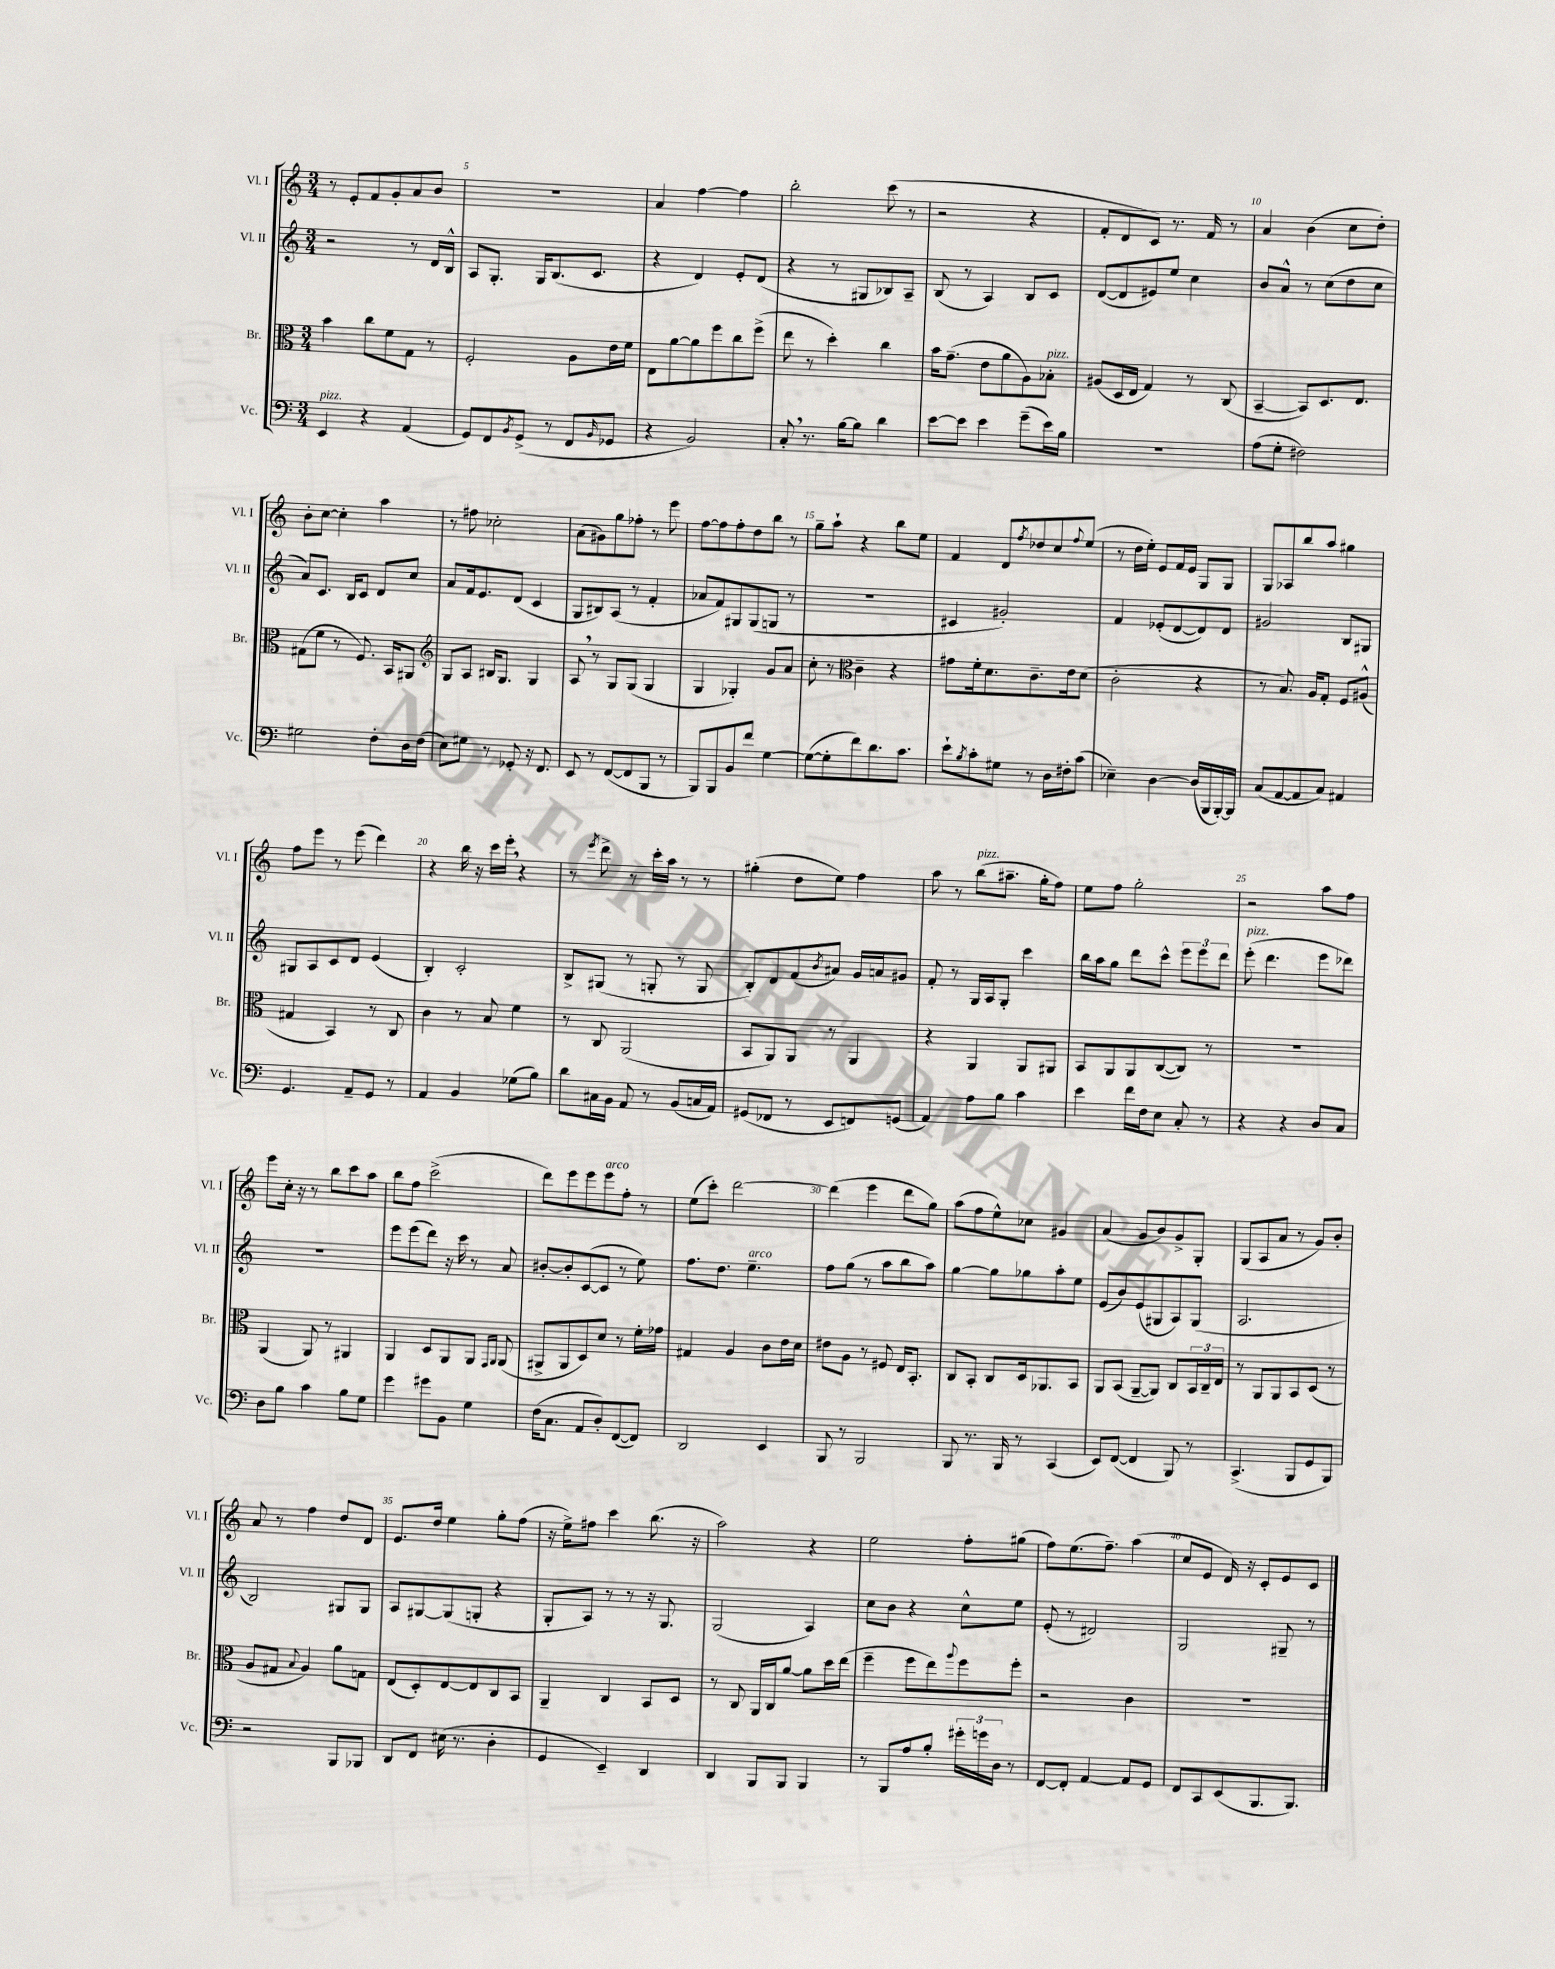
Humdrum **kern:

**kern	**kern	**kern	**kern
*staff4	*staff3	*staff2	*staff1
*clefF4	*clefC3	*clefG2	*clefG2
*k[]	*k[]	*k[]	*k[]
*M3/4	*M3/4	*M3/4	*M3/4
4EE	4b	2r	8r
.	.	.	8e'
4r	8cc	.	8f
.	8f	.	8g'
(4AA	8G	8r	8a
.	8r	16d	8b
.	.	16B^^	.
=	=	=	=
8GG)	2F'	8A	2.r
8FF	.	8.G'	.
8qBB	.	.	.
(8GG^	.	.	.
.	.	16G	.
8r	.	(8.B	.
8FF	8A	.	.
.	.	8.c	.
16qqBB	.	.	.
8GG-	16e	.	.
.	16f	.	.
=	=	=	=
4r	8E	4r	4a
.	[8a	.	.
2BB)	8a]	4d)	[4ff
.	8ff	.	.
.	8cc	8e'	4ff]
.	(8ff^	(8d	.
=	=	=	=
8C'	8ee	4r	2bb'
8.r	8r	.	.
.	4dd')	8r	.
[16B	.	.	.
8B]	.	8G#	.
4d	4cc	8B-)	(8ccc
.	.	8A~	8r
=	=	=	=
[8e	16b	(8B	2r
.	(8.g~	.	.
8e]	.	8r	.
4e	8e	4A)	.
.	8a	.	.
(8g~	8A)	8B	4r
16e)	8B-'	8c	.
16B	.	.	.
=	=	=	=
2.r	(8A#	([8d	8f'
.	16D	8d]	8d
.	16E	.	.
.	4G)	8e#)	8c)
.	.	8ee	8.r
.	8r	4cc	.
.	.	.	16f
.	(8C	.	8r
=	=	=	=
(8A	[4BB~	8b	4a
8G'	.	8a^^	.
2F#)	8BB])	8r	(4b
.	8.D	(8cc	.
.	.	8dd	8cc
.	8.E	.	.
.	.	8cc	8dd')
=	=	=	=
2G#	(8G#	8a)	8b'
.	8f	8.c	[8cc
.	8r	.	4cc']
.	.	16B	.
.	8.F)	8c	.
8F'	.	8d	4aa
.	16BB	.	.
16D	8AA#	8cc	.
(16F	.	.	.
=	=	=	=
*	*clefG2	*	*
8E)	8G	8a	8r
8G#	8A	16f	8ff#
.	.	8.e	.
8r	16B#	.	2cc-'
.	8.G	.	.
8GG-'	.	(8d	.
16r	4G	4c	.
8.FF	.	.	.
=	=	=	=
8EE	8A	8G	(8a
8r	8r	8B#)	8g#)
([8FF	8G	(8A	8gg
8FF]	(8G	8r	8ff-'
8BBB	4G	4f'	8r
8r	.	.	8eee
=	=	=	=
8BBB)	4G	8a-	[8ff
8BBB	.	8f)	8ff]
8BB	4G-')	8G#	8ff'
8f	.	(8G#	8dd
[4G	8g	8G	8bb
.	8a	8r	8r
=	=	=	=
(8G_	8cc'	2.r	8gg~
8G']	8r	.	8aa`
*	*clefC3	*	*
8f)	4c~	.	4r
8.d	.	.	.
.	4r	.	8bb
8.c	.	.	.
.	.	.	8ee
=	=	=	=
8e`	8g#	4c#	4f
8qB	.	.	.
8c'	16f'	.	.
.	8.d	.	.
8G#	.	2g#')	8d
.	.	.	8qff
8r	8.c~	.	8dd-
16D	.	.	8cc
16F#'	16e	.	.
.	.	.	8qqff
(8c	(8d	.	(8ee
=	=	=	=
4E-~)	2c'	4f	8r
.	.	.	16dd
.	.	.	16ee')
[4D	.	(8e-'	8e
.	.	[8d	16f
.	.	.	16e
(16D]	4r	8d])	8G
16BBB	.	.	.
[16BBB')	.	8d	8G
16BBB]	.	.	.
=	=	=	=
(8C	8r	2g#	8G
[8AA	8.B)	.	8A-
8AA]	.	.	8bb
.	16A	.	.
8C)	8G'	.	8aa
4AA#	8F	8B	4gg#
.	(8A#^^	8G#	.
=	=	=	=
4.GG	4G#	8G#	8ff
.	.	8A	8eee
.	4BB)	8c	8r
8AA~	.	8d	(8eee
8GG	8r	(4e	4ddd)
8r	8C	.	.
=	=	=	=
4AA	4c	4B')	4r
4BB	8r	2c'	16bb
.	.	.	16r
.	8B	.	16ccc
.	.	.	16eee'
(8G-	4f	.	4r
8B)	.	.	.
=	=	=	=
8d	8r	8B^	8r
.	.	.	8qeee
16C#	8C	(8G#	8ddd^
16BB	.	.	.
8AA	(2AA	8r	8r
8r	.	8G'	16ccc'
.	.	.	16aa
(8BB	.	8r	8r
16C	.	8G	8r
16AA)	.	.	.
=	=	=	=
(8GG#	8BB	8B')	(4gg#'
8FF-	8AA)	8d	.
8r	8AA	(8f	8dd
.	.	8qb	.
8EE	8r	8a#)	8ee)
8FF)	4AA	16g	4ff
.	.	16a	.
(8GG	.	8g#	.
=	=	=	=
4AA)	4r	8f'	8aa
.	.	8r	8r
8A	4AA	16G	(8bb
.	.	16A	.
8B	.	8G'	8.aa#~
4c	8AA	4ccc	.
.	.	.	16gg'
.	8AA#	.	8ff)
=	=	=	=
4e	8BB	16bb	8ee
.	.	16aa	.
.	8AA	8gg	8ff
16f	8AA	8ddd	2gg'
16F	.	.	.
8E	([8C	8ccc^^	.
8C'	8C])	12eee	.
.	.	12eee	.
8r	8r	.	.
.	.	12ddd	.
=	=	=	=
4r	2.r	(8eee'	2r
.	.	4.ddd	.
4r	.	.	.
8D	.	8eee	8aa
8C	.	8ddd-)	8ff
=	=	=	=
8D	(4AA	2.r	8eee
8B	.	.	16cc'
.	.	.	16r
4c	8AA)	.	8r
.	8r	.	8bb
8B	4AA#	.	8ccc
8G	.	.	8aa
=	=	=	=
4g	4AA	8eee	8bb
.	.	(8eee	8ff
8g#	8D	8ddd)	(2ccc^
8BB	8AA	16r	.
.	.	16ccc	.
4G	8AA	8r	.
.	16qqGG	.	.
.	16qqAA	.	.
.	(8AA	8a	.
=	=	=	=
(16F	8AA#^	[8b#'	8ddd)
8.C	.	.	.
.	8AA#	8b#']	8eee
8AA	8D)	([8c	8eee
8D')	8d	8c]	8eee
([8FF	8r	8r	8ff'
8FF])	16f'	8ee)	8r
.	16g-	.	.
=	=	=	=
2DD	4G#	8.ff	(8ee
.	.	.	8ccc')
.	.	8.dd	.
.	4A	.	[2ddd
.	.	4.ee~	.
4EE	8c	.	.
.	16e	.	.
.	16d	.	.
=	=	=	=
8BBB	8e#	8ff	(4ddd]
8r	8A	(8gg	.
2BBB	8r	8r	4eee
.	8F#	8aa	.
.	16E	8bb	8ddd
.	8.BB'	.	.
.	.	8aa)	8gg)
=	=	=	=
8BBB	8C	[4gg	(8aa
8.r	8BB'	.	8ff
.	8C	8gg]	8ee^^)
16BBB	.	.	.
8r	16D	8gg-	8cc-
.	8.AA-	.	.
(4CC	.	8aa'	4g#
.	8BB	8ee	.
=	=	=	=
8EE)	8AA	(8e	(4a
([8FF	(8BB	8b)	.
4FF]	[8AA~	(8e	8g
.	8AA])	8G#	8b)
8BBB)	8C	8A)	8g^
8r	24BB	(8G#	8G'
.	24C~	.	.
.	24E	.	.
=	=	=	=
(4.CC^	8r	2.A	(8G
.	8AA	.	8A
.	8AA	.	8a
8BBB	8BB	.	8r
8GG	(8D	.	8g)
8BBB)	8r	.	8b'
=	=	=	=
2r	8A	2B)	8a
.	8G#	.	8r
.	8qqB	.	.
.	4A)	.	4ff
8BBB	8a	8G#	8dd
8BBB-	8G	8G#	8d
=	=	=	=
8DD	(8E	8A	8.e
8FF	8D')	[8G#	.
.	.	.	16dd
(16E#	[8E	(8G#]	4ee
8.r	.	.	.
.	8E]	8G'	.
4D'	8C	4r	8gg'
.	8BB	.	(8ff
=	=	=	=
4GG	4AA~	8G'	16r
.	.	.	16ee^)
.	.	8A)	8ff#
4EE~)	4C	8r	4ccc
.	.	8r	.
4DD	8BB	16r	(8.bb
.	.	8.G	.
.	8D	.	.
.	.	.	16r
=	=	=	=
4DD	8r	(2G	2aa)
.	8C	.	.
8BBB	16AA	.	.
.	16C	.	.
8BBB	[8a	.	.
4BBB	8a]	4A)	4r
.	16dd	.	.
.	(16ee	.	.
=	=	=	=
8r	4ff~	8cc	2ee
8BBB	.	8b	.
8A	8ff	4r	.
8B'	8ee)	.	.
.	8qqaa	.	.
24g#'	8ff	8cc^^	8ff'
24g	.	.	.
24D	.	.	.
8r	8ff'	8ee	(8gg#
=	=	=	=
[8FF	2r	(8e'	8ff)
8FF']	.	8r	(8.ee
[4AA	.	2d#)	.
.	.	.	8.ff~)
8AA]	4c	.	(4aa
8GG	.	.	.
=	=	=	=
8FF	2.r	2G	8cc
8CC	.	.	8e
(8EE	.	.	16d)
.	.	.	16r
8.BBB	.	.	8c'
.	.	8G#~	8e
8.BBB)	.	.	.
.	.	8r	8c
==	==	==	==
*-	*-	*-	*-
